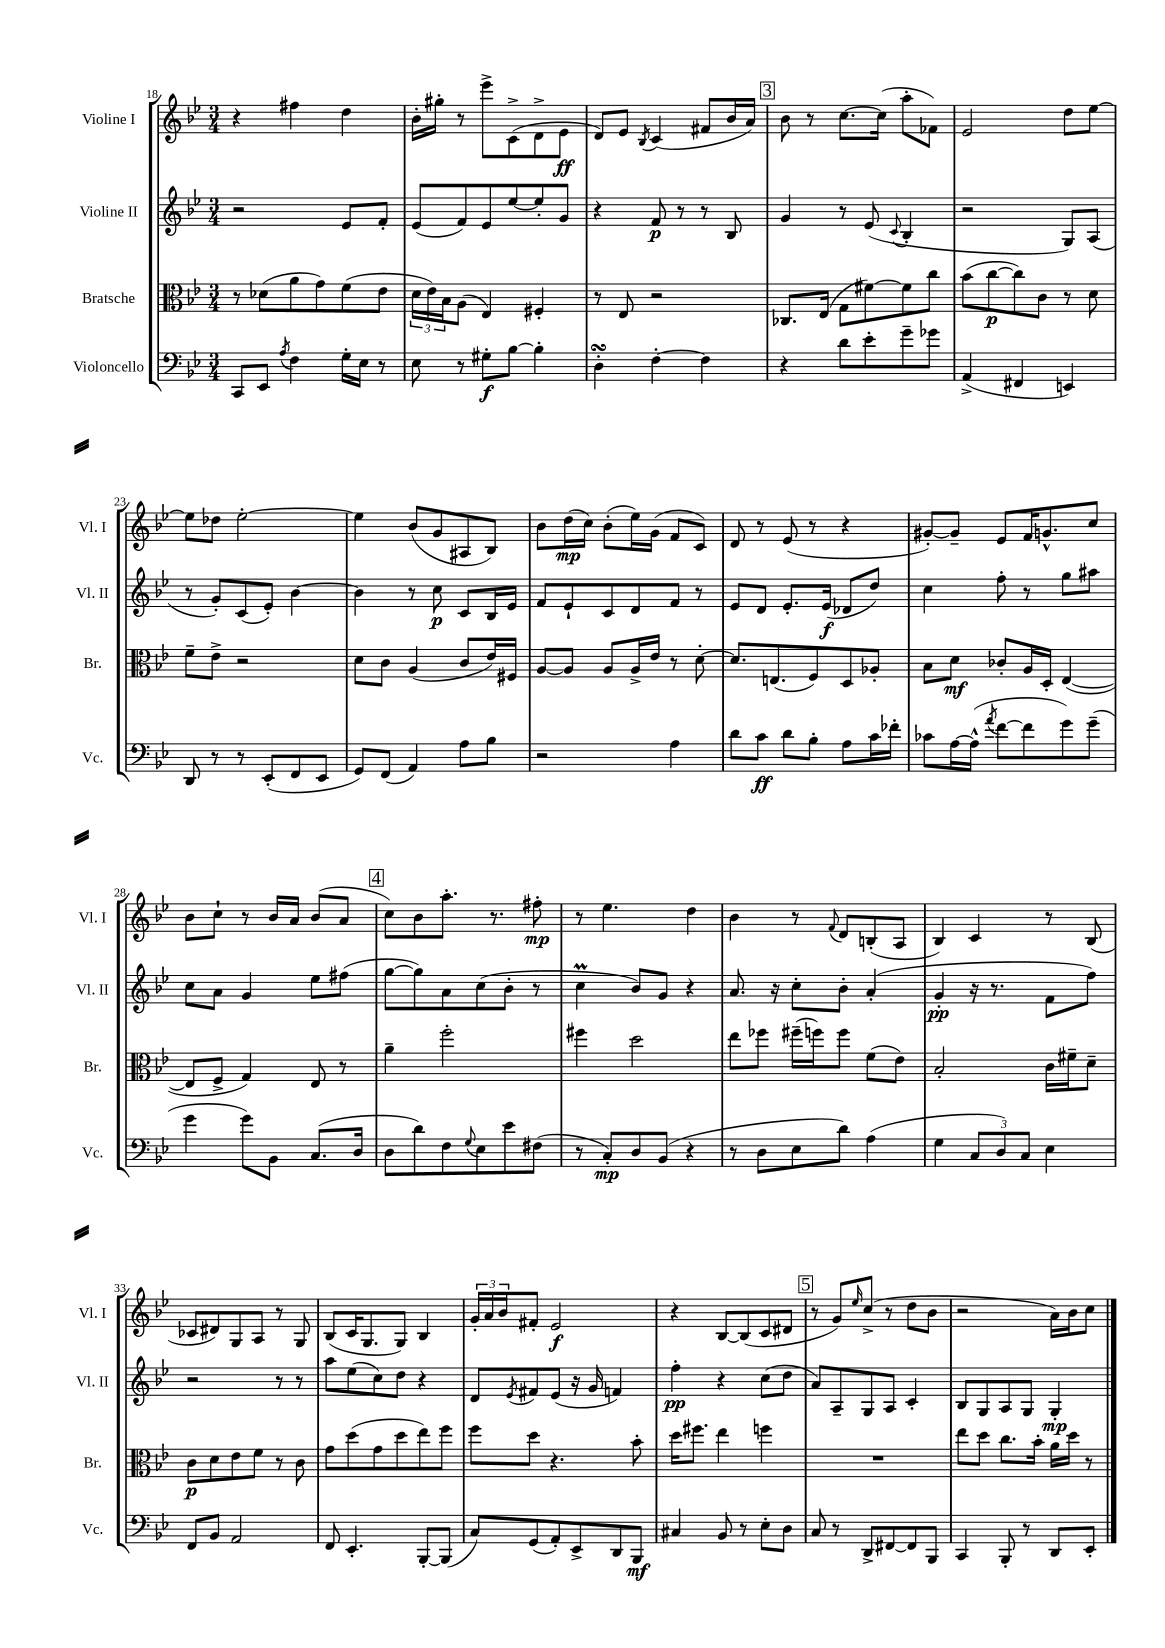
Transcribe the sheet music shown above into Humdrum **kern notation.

**kern	**dynam	**kern	**dynam	**kern	**dynam	**kern	**dynam
*part4	*part4	*part3	*part3	*part2	*part2	*part1	*part1
*staff4	*staff4	*staff3	*staff3	*staff2	*staff2	*staff1	*staff1
*I"Violoncello	*	*I"Bratsche	*	*I"Violine II	*	*I"Violine I	*
*I'Vc.	*	*I'Br.	*	*I'Vl. II	*	*I'Vl. I	*
*clefF4	*	*clefC3	*	*clefG2	*	*clefG2	*
*k[b-e-]	*	*k[b-e-]	*	*k[b-e-]	*	*k[b-e-]	*
*M3/4	*	*M3/4	*	*M3/4	*	*M3/4	*
=18	=18	=18	=18	=18	=18	=18	=18
8CC/L	.	8r	.	2r	.	4r	.
8EE-/J	.	(8d-X\L	.	.	.	.	.
8qA/	.	.	.	.	.	.	.
4F\	.	8a\	.	.	.	4ff#X\	.
.	.	8g\)	.	.	.	.	.
16G'\LL	.	(8f\	.	8e-/L	.	4dd\	.
16E-\JJ	.	.	.	.	.	.	.
8r	.	8e-\J	.	8f'/J	.	.	.
=19	=19	=19	=19	=19	=19	=19	=19
8E-\	.	24d\LL	.	(8e-/L	.	16b-'\LL	.
.	.	24e-\)	.	.	.	.	.
.	.	.	.	.	.	16gg#X'\JJ	.
.	.	24B-\J	.	.	.	.	.
8r	.	(8A\J	.	8f/)	.	8r	.
8G#X'\L	f	4E-/)	.	8e-/	.	8eee-^\L	.
[8B-\J	.	.	.	[8ee-/	.	(8c^\	.
4B-'\]	.	4F#X'/	.	8ee-'/]	.	8d^\	.
.	.	.	.	8g/J	.	8e-\J	ff
=20	=20	=20	=20	=20	=20	=20	=20
4DsSsS'\	.	8r	.	4r	.	8d/L)	.
.	.	8E-/	.	.	.	8e-/J	.
.	.	.	.	.	.	8qB-/	.
[4F'\	.	2r	.	8f/	p	(4c/	.
.	.	.	.	8r	.	.	.
4F\]	.	.	.	8r	.	8f#X/L	.
.	.	.	.	8B-/	.	16b-/L	.
.	.	.	.	.	.	16a/JJ)	.
!!LO:REH:place=s1:t=3
=21	=21	=21	=21	=21	=21	=21	=21
4r	.	8.C-X/L	.	4g/	.	8b-\	.
.	.	.	.	.	.	8r	.
.	.	(16E-/Jk	.	.	.	.	.
8d\L	.	8G\L	.	8r	.	[8.cc\L	.
8e-'\	.	[8f#X\)	.	(8e-/	.	.	.
.	.	.	.	.	.	(16cc\Jk]	.
.	.	.	.	8qqc/	.	.	.
8g~\	.	8f#\]	.	4B-'/	.	8aa'\L	.
8g-X\J	.	8cc\J	.	.	.	8f-X\J)	.
=22	=22	=22	=22	=22	=22	=22	=22
(4AA^/	.	(8b-\L	.	2r	.	2e-/	.
.	.	[8cc\	p	.	.	.	.
4FF#X/	.	8cc\])	.	.	.	.	.
.	.	8c\J	.	.	.	.	.
4EEn/)	.	8r	.	8G/L)	.	8dd\L	.
.	.	8d\	.	(8A/J	.	[8ee-\J	.
!!LO:LB:g=z
=23	=23	=23	=23	=23	=23	=23	=23
8DD/	.	8f~\L	.	8r	.	8ee-\L]	.
8r	.	8e-^\J	.	8g'/L)	.	8dd-X\J	.
8r	.	2r	.	(8c/	.	[2ee-'\	.
(8EE-'/L	.	.	.	8e-'/J)	.	.	.
8FF/	.	.	.	[4b-\	.	.	.
8EE-/J	.	.	.	.	.	.	.
=24	=24	=24	=24	=24	=24	=24	=24
8GG/L)	.	8d\L	.	4b-\]	.	4ee-\]	.
(8FF/J	.	8c\J	.	.	.	.	.
4AA/)	.	(4A/	.	8r	.	(8b-/L	.
.	.	.	.	8cc\	p	8g/	.
8A\L	.	8c/L	.	8c/L	.	8A#X/	.
8B-\J	.	16e-/L)	.	16B-/L	.	8B-/J)	.
.	.	16F#X/JJ	.	16e-/JJ	.	.	.
=25	=25	=25	=25	=25	=25	=25	=25
2r	.	[8A/L	.	8f/L	.	8b-\L	.
.	.	8A/J]	.	8e-`/	.	(16dd\L	mp
.	.	.	.	.	.	16cc\JJ)	.
.	.	8A/L	.	8c/	.	(8b-'\L	.
.	.	16A^/L	.	8d/	.	16ee-\L)	.
.	.	16e-/JJ	.	.	.	(16g\JJ	.
4A\	.	8r	.	8f/J	.	8f/L	.
.	.	[8d'\	.	8r	.	8c/J)	.
=26	=26	=26	=26	=26	=26	=26	=26
8d\L	.	8.d/L]	.	8e-/L	.	8d/	.
8c\J	ff	.	.	8d/J	.	8r	.
.	.	(8.En/	.	.	.	.	.
8d\L	.	.	.	8.e-'/L	.	(8e-/	.
8B-'\J	.	8F/)	.	.	.	8r	.
.	.	.	.	(16e-/Jk	f	.	.
8A\L	.	8D/	.	8d-X/L	.	4r	.
16c\L	.	8A-X'/J	.	8dd/J)	.	.	.
16f-X'\JJ	.	.	.	.	.	.	.
=27	=27	=27	=27	=27	=27	=27	=27
8c-X\L	.	8B-\L	.	4cc\	.	[8g#X'/L)	.
[16A\L	.	8d\J	mf	.	.	8g#~/J]	.
(16A^^\JJ]	.	.	.	.	.	.	.
8qa/	.	.	.	.	.	.	.
[8f\L	.	8c-X'/L	.	8ff'\	.	8e-/L	.
8f\]	.	16A/L	.	8r	.	16f/K	.
.	.	16D'/JJ	.	.	.	8.gn^^/	.
8g\)	.	([4E-/	.	8gg\L	.	.	.
(8g~\J	.	.	.	8aa#X\J	.	8cc/J	.
!!LO:LB:g=z
=28	=28	=28	=28	=28	=28	=28	=28
4g\	.	8E-/L]	.	8cc\L	.	8b-\L	.
.	.	8F^/J	.	8a\J	.	8cc`\J	.
8g\L)	.	4G/)	.	4g/	.	8r	.
8BB-\J	.	.	.	.	.	16b-/LL	.
.	.	.	.	.	.	16a/JJ	.
(8.C/L	.	8E-/	.	8ee-\L	.	(8b-/L	.
.	.	8r	.	(8ff#X\J	.	8a/J	.
16D/Jk	.	.	.	.	.	.	.
!!LO:REH:place=s1:t=4
=29	=29	=29	=29	=29	=29	=29	=29
8D\L	.	4a~\	.	[8gg\L	.	8cc\L)	.
8d\)	.	.	.	8gg\])	.	8b-\	.
8F\	.	2ff'\	.	8a\	.	8.aa'\J	.
8qqG/	.	.	.	.	.	.	.
8E-\	.	.	.	(8cc\	.	.	.
.	.	.	.	.	.	8.r	.
8e-\	.	.	.	8b-'\J	.	.	.
(8F#X\J	.	.	.	8r	.	8ff#X'\	mp
=30	=30	=30	=30	=30	=30	=30	=30
8r	.	4ff#X\	.	4ccM\	.	8r	.
8C'/L)	mp	.	.	.	.	4.ee-\	.
8D/	.	2dd\	.	8b-/L)	.	.	.
(8BB-/J	.	.	.	8g/J	.	.	.
4r	.	.	.	4r	.	4dd\	.
=31	=31	=31	=31	=31	=31	=31	=31
8r	.	8ee-\L	.	8.a/	.	4b-\	.
8D\L	.	8ff-X\J	.	.	.	.	.
.	.	.	.	16r	.	.	.
8E-\	.	(16ff#X~\LL	.	8cc'\L	.	8r	.
.	.	16ffn\J)	.	.	.	.	.
.	.	.	.	.	.	8qqf/	.
8d\J)	.	8ff\J	.	8b-'\J	.	8d/L	.
(4A\	.	(8f\L	.	(4a'/	.	(8Bn'/	.
.	.	8e-\J)	.	.	.	8A/J	.
=32	=32	=32	=32	=32	=32	=32	=32
4G\	.	2B-'/	.	4g'/	pp	4B-/)	.
12C/L	.	.	.	16r	.	4c/	.
.	.	.	.	8.r	.	.	.
12D/)	.	.	.	.	.	.	.
12C/J	.	.	.	.	.	.	.
4E-\	.	16c\LL	.	8f\L	.	8r	.
.	.	16f#X~\J	.	.	.	.	.
.	.	8d~\J	.	8ff\J)	.	(8B-/	.
!!LO:LB:g=z
=33	=33	=33	=33	=33	=33	=33	=33
8FF/L	.	8c\L	p	2r	.	8c-X/L	.
8BB-/J	.	8d\	.	.	.	8d#X/)	.
2AA/	.	8e-\	.	.	.	8G/	.
.	.	8f\J	.	.	.	8A/J	.
.	.	8r	.	8r	.	8r	.
.	.	8c\	.	8r	.	8G/	.
=34	=34	=34	=34	=34	=34	=34	=34
8FF/	.	8g\L	.	8aa\L	.	(8B-/L	.
4.EE-'/	.	(8dd\	.	(8ee-\	.	16c/K	.
.	.	.	.	.	.	8.G/	.
.	.	8g\	.	8cc\)	.	.	.
.	.	8dd\	.	8dd\J	.	8G/J)	.
[8BBB-'/L	.	8ee-\)	.	4r	.	4B-/	.
(8BBB-/J]	.	8ff\J	.	.	.	.	.
=35	=35	=35	=35	=35	=35	=35	=35
8C/L)	.	8ff\L	.	8d/L	.	24g'/LL	.
.	.	.	.	.	.	24a/	.
.	.	.	.	.	.	24b-/J	.
.	.	.	.	8qe-/	.	.	.
(8GG/	.	8dd\J	.	8f#X/	.	8f#X'/J	.
8AA'/)	.	4.r	.	(8e-/J	.	2e-/	f
8EE-^/	.	.	.	16r	.	.	.
.	.	.	.	16g/	.	.	.
8DD/	.	.	.	4fn/)	.	.	.
8BBB-/J	mf	8b-'\	.	.	.	.	.
=36	=36	=36	=36	=36	=36	=36	=36
4C#X/	.	16dd\KL	.	4ff'\	pp	4r	.
.	.	8.ff#X\J	.	.	.	.	.
8BB-/	.	4ee-\	.	4r	.	[8B-/L	.
8r	.	.	.	.	.	(8B-/]	.
8E-'\L	.	4ffn\	.	(8cc\L	.	8c/	.
8D\J	.	.	.	8dd\J	.	8d#X/J	.
!!LO:REH:place=s1:t=5
=37	=37	=37	=37	=37	=37	=37	=37
8C/	.	2.r	.	8a/L)	.	8r	.
8r	.	.	.	8A~/	.	8g/L)	.
.	.	.	.	.	.	16qqee-/	.
8DD^/L	.	.	.	8G/	.	(8cc^/J	.
[8FF#X/	.	.	.	8A/J	.	8r	.
8FF#/]	.	.	.	4c'/	.	8dd\L	.
8BBB-/J	.	.	.	.	.	8b-\J	.
=38	=38	=38	=38	=38	=38	=38	=38
4CC/	.	8ee-\L	.	8B-/L	.	2r	.
.	.	8dd\J	.	8G/	.	.	.
8BBB-'/	.	8.cc\L	.	8A/	.	.	.
8r	.	.	.	8G/J	.	.	.
.	.	16b-'\Jk	.	.	.	.	.
8DD/L	.	16a\LL	.	4G'/	mp	16a\LL)	.
.	.	16dd\JJ	.	.	.	16b-\J	.
8EE-'/J	.	8r	.	.	.	8cc\J	.
==	==	==	==	==	==	==	==
*-	*-	*-	*-	*-	*-	*-	*-
